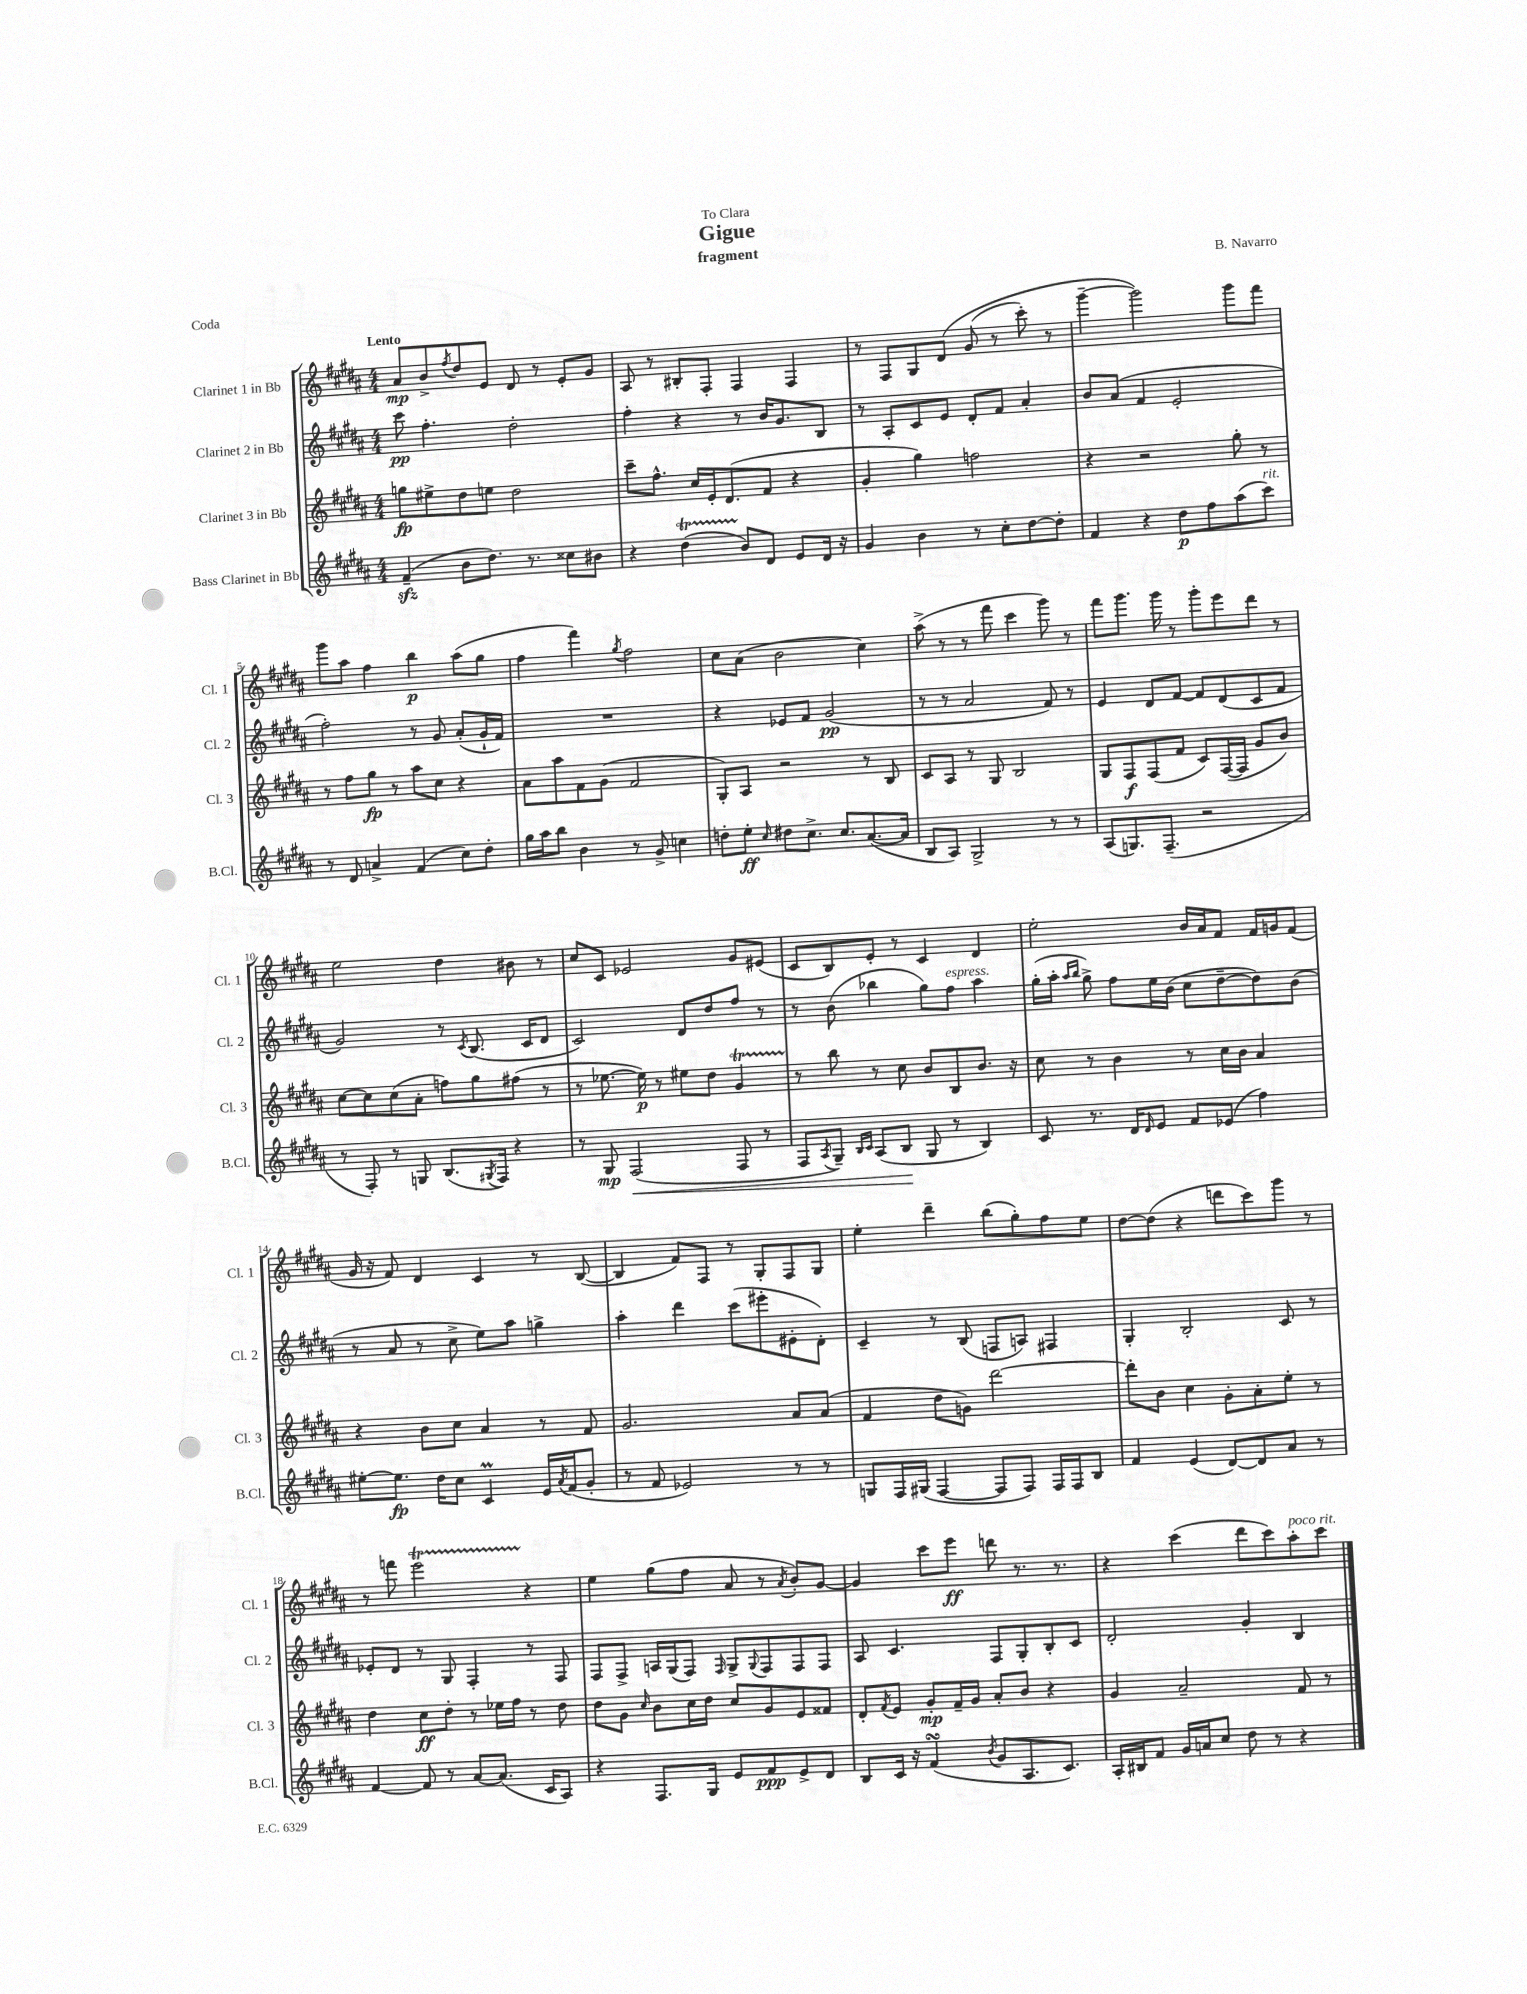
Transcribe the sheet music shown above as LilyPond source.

\header { title = "Gigue" composer = "B. Navarro" subtitle = "fragment" dedication = "To Clara" piece = "Coda" }
<<
\new StaffGroup <<
\new Staff = "s0" \with { instrumentName = "Clarinet 1 in Bb" shortInstrumentName = "Cl. 1" } {
    \clef treble \key b \major \numericTimeSignature \time 4/4 \tempo "Lento"
    ais'8\mp b'8-> \acciaccatura { fis''8 } dis''8 e'8 dis'8 r8 e'8-. gis'8 |
    ais8 r8 bis8-. fis8-. fis4 fis4 |
    r8 fis8 gis8 dis'8\( gis'8( r8 cis'''8-.) r8 |
    gis'''4~-- gis'''2\) gis'''8 fis'''8 |
    gis'''8 ais''8 fis''4 b''4\p ais''8( gis''8 |
    fis''4 fis'''4) \acciaccatura { gis''8 } fis''2 |
    cis''8 ais'8( b'2 cis''4) |
    ais''8->( r8 r8 fis'''8 cis'''4 gis'''8) r8 |
    fis'''8 gis'''8. gis'''16 r8 gis'''8-. e'''8 dis'''8 r8 |
    e''2 dis''4 bis'8 r8 |
    cis''8 cis'8 ees'2 gis'8 eis'8( |
    cis'8 b8) e'8-. r8 cis'4 dis'4 |
    e''2-. b'16 ais'16 fis'8 fis'16 g'16 fis'8( |
    gis'16 r16 fis'8) dis'4 cis'4 r8 b8~( |
    b4 fis'8) fis8 r8 gis8-. fis8 gis8 |
    e''4-. dis'''4-- b''8( gis''8-.) fis''8 e''8 |
    dis''8~ dis''8( r4 d'''8 cis'''8) gis'''8 r8 |
    r8 f'''8 e'''2\startTrillSpan r4\stopTrillSpan |
    e''4 gis''8( fis''8 ais'8 r8 \acciaccatura { ais'8 } b'8-.) gis'8~ |
    gis'4 cis'''8 e'''8\ff d'''8 r8. r8. |
    r4 cis'''4( dis'''8 cis'''8) ais''8-.^\markup { \italic "poco rit." } cis'''8 \bar "|." |
}
\new Staff = "s1" \with { instrumentName = "Clarinet 2 in Bb" shortInstrumentName = "Cl. 2" } {
    \clef treble \key b \major \numericTimeSignature \time 4/4
    cis'''8\pp fis''4.-. dis''2-. |
    fis''4-. r4 r8 b'16 gis'8. b8 |
    r8 ais8-. cis'8 e'8 dis'8-. fis'8 ais'4-. |
    b'8 ais'8( fis'4 e'2-. |
    fis''2-.) r8 gis'8 ais'8-.( gis'16-! fis'16) |
    R1 |
    r4 ees'8 fis'8 gis'2\pp( |
    r8 r8 ais'2 fis'8) r8 |
    e'4 dis'8 fis'8~ fis'8 dis'8( cis'8 fis'8 |
    gis'2) r8 \acciaccatura { cis'8 } b8.( cis'16 dis'8 |
    cis'2) dis'8 dis''8 fis''8 r8 |
    r8 b'8( bes''4 gis''8) fis''8^\markup { \italic "espress." } ais''4 |
    gis''16-.( ais''16-. \grace { ais''16 b''16 } gis''8->) fis''8 e''16 b'16( cis''8 dis''8~-- dis''8) b'8( |
    r8 ais'8 r8 cis''8-> e''8) ais''8 g''4-> |
    ais''4-. dis'''4 cis'''8( eis'''8-. eis'8-. dis'8-.) |
    cis'4-- r8 b8( f8 a8) fis4 |
    gis4-. b2-. cis'8 r8 |
    ees'8-. dis'8 r8 gis8 fis4-. r8 fis8 |
    fis8 fis8-> a16 gis16( fis8) \grace { fis16 } gis8-> \appoggiatura { gis8 } fis8 fis8 fis8 |
    ais8 cis'4. fis8 gis8-. b8-. cis'8 |
    dis'2-. gis'4-. b4 \bar "|." |
}
\new Staff = "s2" \with { instrumentName = "Clarinet 3 in Bb" shortInstrumentName = "Cl. 3" } {
    \clef treble \key b \major \numericTimeSignature \time 4/4
    g''8\fp eis''8-> dis''8 e''8 dis''2 |
    cis'''8-- fis''8.-^ cis''16 e'16-. dis'8.( fis'8 r4 |
    gis'4-. gis''4) f''2 |
    r4 r2 gis''8-. r8 |
    r8 fis''8 gis''8\fp r8 ais''8 cis''8 r4 |
    ais'8 ais''8 fis'8 gis'8( fis'2 |
    gis8-.) ais8 r2 r8 b8 |
    cis'8 ais8 r8 gis8 b2 |
    gis8 fis8\f fis8( fis'8 cis'8) fis16~( fis16 gis'8 b'8) |
    cis''8~ cis''8 cis''8( ais'8-. f''8) gis''8 fis''8( r8 |
    r8 ees''8.~ ees''16\p) r8 eis''8 dis''8 gis'4\startTrillSpan |
    r8\stopTrillSpan b''8 r8 cis''8 b'8 b8 b'8. r16 |
    cis''8 r8 b'4 r8 cis''16 b'16 ais'4 |
    r4 b'8 cis''8 ais'4 r8 fis'8 |
    gis'2. ais'8 ais'8( |
    fis'4 dis''8 g'8) dis'''2~ |
    dis'''8-. b'8 cis''4 gis'8-. ais'8-. e''8-. r8 |
    dis''4 cis''8\ff dis''8-. r8 ees''16 fis''16 r8 dis''8 |
    dis''8 gis'8 \grace { cis''16 } b'8 cis''16 dis''16 cis''8 gis'8 e'8 fisis'8 |
    dis'8-. \acciaccatura { fis'8 } e'8 gis'8-.\mp fis'16-- gis'16 ais'8-. b'8 r4 |
    gis'4 ais'2-- fis'8 r8 \bar "|." |
}
\new Staff = "s3" \with { instrumentName = "Bass Clarinet in Bb" shortInstrumentName = "B.Cl." } {
    \clef treble \key b \major \numericTimeSignature \time 4/4
    fis'4--\sfz( b'8 dis''8.) r8. cisis''8 bis'8 |
    r4 dis''4\startTrillSpan( b'8\stopTrillSpan) dis'8 e'8 dis'16 r16 |
    gis'4 b'4 r8 cis''8-. dis''8~ dis''8-. |
    fis'4 r4 dis''8\p fis''8 ais''8( cis'''8^\markup { \italic "rit." }) |
    r8 dis'8 a'4-> fis'4( cis''8) dis''8-. |
    gis''16 ais''16 b''8 b'4 r8 gis'8-> c''4 |
    d''8-. e''8-.\ff \grace { cis''16 } dis''8 cis''8.-> cis''8. ais'8.~( ais'16 |
    b8 ais8) gis2-> r8 r8 |
    ais8( g8.) fis8.--( r2 |
    r8 fis8-.) r8 g8 b8.( \acciaccatura { gis8 } fis16) r4 |
    r8 gis8\mp fis2\<( fis8 r8 |
    fis8 \acciaccatura { ais8 } gis8--) \grace { b16 cis'16 } ais8( b8\! gis8 r8 b4) |
    cis'8 r8. dis'16 \grace { dis'16 } e'8 fis'8 ees'8( fis''4) |
    eis''8~-. eis''8.\fp dis''16 cis''8 cis'4\prall e'16 \acciaccatura { ais'8 } fis'16( gis'8-. |
    r8 fis'8 ees'2) r8 r8 |
    g8 fis16 gis16( fis4~ fis8 fis8) fis16 fis16 b8 |
    fis'4 e'4( dis'8~) dis'8 ais'8 r8 |
    fis'4~ fis'8 r8 ais'8~ ais'8.( cis'16 ais8) |
    r4 fis8. gis16 e'8 fis'8\ppp e'8-> dis'8 |
    b8 cis'16 r16 fis'4\turn( \acciaccatura { b'8 } gis'8 ais8. cis'8.) |
    ais16-. bis16 fis'8 gis'16 a'16 cis''8 dis''8 r8 r4 \bar "|." |
}
>>
>>
